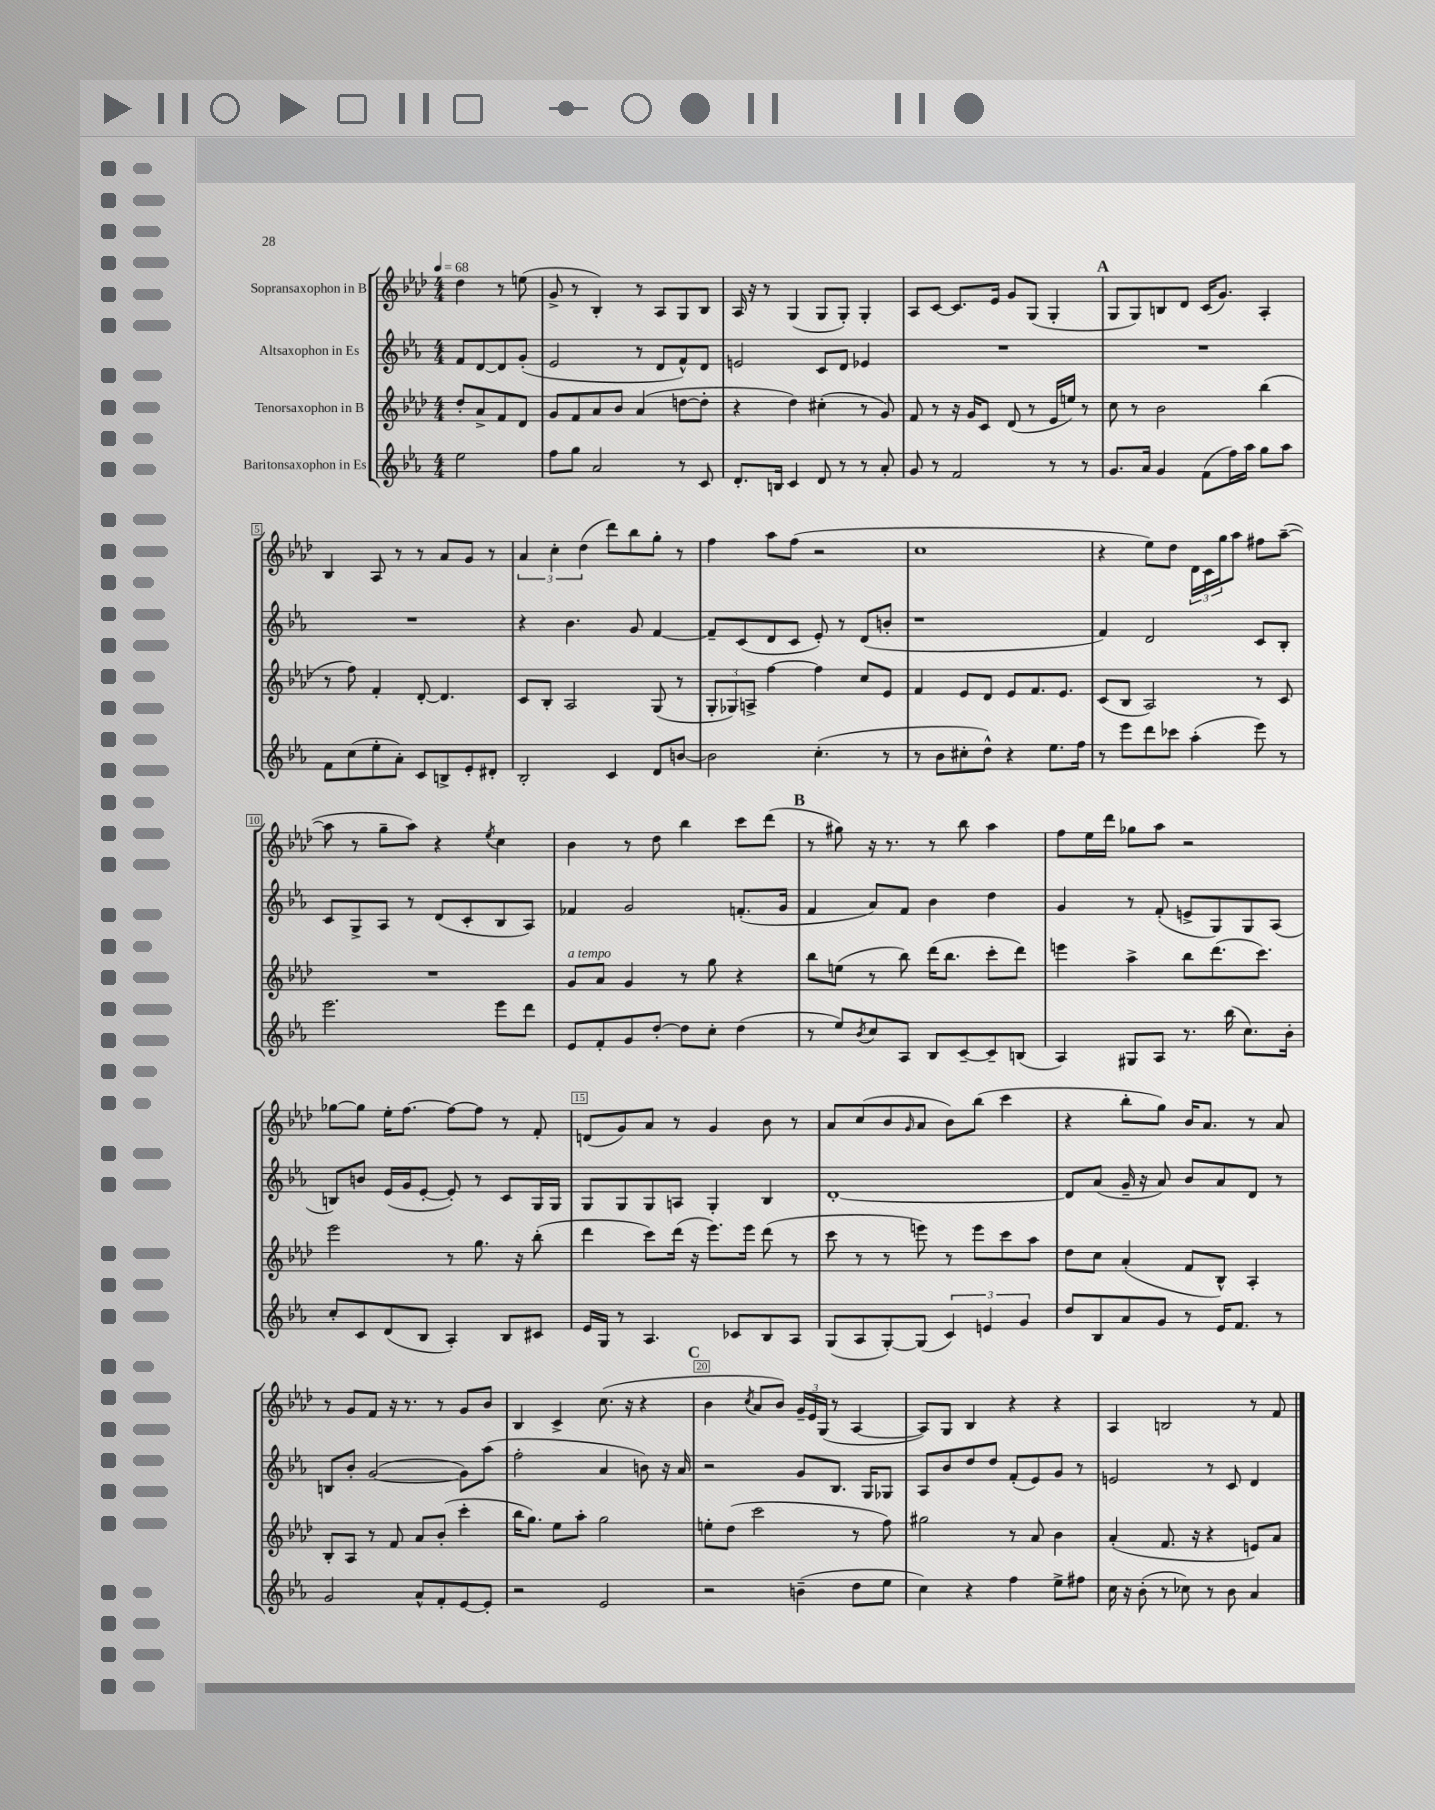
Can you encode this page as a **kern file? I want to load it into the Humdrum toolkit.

**kern	**kern	**kern	**kern
*part4	*part3	*part2	*part1
*staff4	*staff3	*staff2	*staff1
*I"Baritonsaxophon in Es	*I"Tenorsaxophon in B	*I"Altsaxophon in Es	*I"Sopransaxophon in B
*clefG2	*clefG2	*clefG2	*clefG2
*k[b-e-a-]	*k[b-e-a-d-]	*k[b-e-a-]	*k[b-e-a-d-]
*M4/4	*M4/4	*M4/4	*M4/4
*MM68	*MM68	*MM68	*MM68
=	=	=	=
2ee-\	8dd-'/L	8f/L	4dd-\
.	8a-^/	[8d/	.
.	8f/	8d/]	8r
.	8d-/J	(8g'/J	(8een\
=1	=1	=1	=1
8ff\L	8g/L	2e-/	8g^/
8gg\J	8f/	.	8r
2a-/	8a-/	.	4B-'/)
.	8b-/J	.	.
.	(4a-/	8r	8r
.	.	8d/L	8A-/L
8r	[8ddn\L	8f^^/)	8G/
8c/	8dd'\J]	8d/J	8B-/J
=2	=2	=2	=2
8.d'/L	4r	2en/	16A-/
.	.	.	16r
.	.	.	8r
16Bn/Jk	.	.	.
4c/	4dd-\)	.	(4G/
8d/	(4cc#X'\	8c/L	8G/L
8r	.	8d/J	8G'/J)
8r	8r	4e-X/	4G'/
8a-'/	8g/)	.	.
=3	=3	=3	=3
8g/	8f/	1r	8A-/L
8r	8r	.	[8c/J
2f/	16r	.	8.c/L]
.	16g/KL	.	.
.	8c/J	.	.
.	.	.	16e-/Jk
.	(8d-/	.	8g/L
.	8r	.	(8G/J
8r	16e-/LL	.	4G'/
.	16een/JJ)	.	.
8r	8r	.	.
!!LO:REH:place=s1:t=A
=4	=4	=4	=4
8.g/L	8cc\	1r	8G/L
.	8r	.	8G/)
16a-/Jk	.	.	.
4g/	2b-\	.	8Bn/
.	.	.	8d-/J
(8f\L	.	.	(16c/KL
.	.	.	8.g/J)
16ff\L)	.	.	.
16aa-\JJ	.	.	.
8gg\L	(4bb-\	.	4A-'/
8aa-\J	.	.	.
!!LO:LB:g=z
=5	=5	=5	=5
8f\L	8r	1r	4B-/
(8cc\	8ff\)	.	.
8ee-'\	4f'/	.	8A-/
8a-'\J)	.	.	8r
8c/L	[8d-'/	.	8r
8Bn^/	4.d-/]	.	8a-/L
8e-'/	.	.	8g/J
8d#X'/J	.	.	8r
=6	=6	=6	=6
2B-'/	8c/L	4r	6a-/
.	8B-'/J	.	.
.	.	.	6cc'\
.	2A-/	4.b-\	.
.	.	.	(6dd-\
4c/	.	.	8ddd-\L)
.	.	8g/	8bb-\
8d/L	(8G/	[4f/	8gg'\J
[8bn/J	8r	.	8r
=7	=7	=7	=7
2b\]	12G'/L	8f~/L]	4ff\
.	12G-X/)	.	.
.	.	(8c/	.
.	12An^/J	.	.
.	[4ff\	8d/	8aa-\L
.	.	8c/J	(8ff\J
(4.cc'\	4ff\]	8e-'/)	2r
.	.	8r	.
.	8cc/L	(8d/L	.
8r	8e-/J	8bn'/J	.
=8	=8	=8	=8
8r	4f/	1r	1cc
8b-\L	.	.	.
8cc#X'\	8e-/L	.	.
8dd^^\J)	8d-/J	.	.
4r	8e-/L	.	.
.	8.f/	.	.
8.ee-\L	.	.	.
.	8.e-/J	.	.
16ff\Jk	.	.	.
=9	=9	=9	=9
8r	(8c/L	4f/)	4r
8eee-\L	8B-/J	.	.
8ddd\	2A-/)	2d/	8ee-\L)
8ccc-X\J	.	.	8dd-\J
(4aa-'\	.	.	24d-\LL
.	.	.	24c\
.	.	.	24gg\J
.	.	.	8aa-\J
8eee-\)	8r	8c/L	8ff#X\L
8r	8c/	8B-'/J	([8aa-~\J
!!LO:LB:g=z
=10	=10	=10	=10
2.eee-\	1r	8c/L	8aa-\]
.	.	8G^/	8r
.	.	8A-/J	8gg~\L
.	.	8r	8aa-\J)
.	.	(8d/L	4r
.	.	8c'/	.
.	.	.	8qee-/
8eee-\L	.	8B-/	4cc\
8ddd\J	.	8A-/J)	.
=11	=11	=11	=11
!	!LO:TX:a:i:t=a tempo	!	!
8e-/L	8g/L	4f-X/	4b-\
8f'/	8a-/J	.	.
8g/	4g/	2g/	8r
[8dd'/J	.	.	8dd-\
8dd\L]	8r	.	4bb-\
8cc'\J	8gg\	.	.
(4dd\	4r	(8.fn'/L	8ccc\L
.	.	.	(8ddd-\J
.	.	16g/Jk	.
!!LO:REH:place=s1:t=B
=12	=12	=12	=12
8r	8bb-\L	4f/	8r
8ee-/L)	(8een\J	.	8gg#X\)
8qb-/	.	.	.
8cc/	8r	8a-/L)	16r
.	.	.	8.r
8A-/J	8bb-\)	8f/J	.
8B-/L	(16ddd-\KL	4b-\	8r
.	8.bb-\J	.	.
[8c~/	.	.	8bb-\
8c~/]	8ccc'\L	4dd\	4aa-\
(8Bn/J	8ddd-\J)	.	.
=13	=13	=13	=13
4A-/)	4eeen\	4g/	8ff\L
.	.	.	16ee-\L
.	.	.	16ddd-\JJ
8G#X/L	4aa-^\	8r	8gg-X\L
8A-/J	.	(8f'/	8aa-\J
8.r	8bb-\L	8en^/L	2r
.	(8.ddd-\	8G/)	.
(16bb-\	.	.	.
8.cc\L)	.	8G/	.
.	8.ccc\J)	.	.
.	.	(8A-/J	.
16b-'\Jk	.	.	.
!!LO:LB:g=z
=14	=14	=14	=14
8cc'/L	2eee-\	8Bn/L)	[8gg-X\L
8c/	.	8bn/J	8gg-\J]
(8d/	.	(16e-/LL	16ee-'\KL
.	.	16g/J	[8.ff\J
8B-/J	.	[8e-'/J	.
4A-'/)	8r	8e-'/])	8ff\L_
.	8.gg\	8r	8ff\J]
8B-/L	.	8c/L	8r
.	16r	.	.
8c#X/J	(8bb-'\	16G/L	8f'/
.	.	16G/JJ	.
=15	=15	=15	=15
16e-/LL	4ddd-\	8G/L	(8dn/L
16G/JJ	.	.	.
8r	.	8G/	8g/)
4.A-/	8ccc\L)	8G/	8a-/J
.	(16ddd-\Jk	8An/J	8r
.	16r	.	.
.	8.eee-\L)	4G'/	4g/
8c-X/L	.	.	.
.	16eee-\Jk	.	.
8B-/	(8ddd-\	4B-/	8b-\
8A-/J	8r	.	8r
=16	=16	=16	=16
(8G/L	8ccc\	[1d'	8a-/L
8A-/	8r	.	(8cc/
[8G'/)	8r	.	8b-/
.	.	.	16qqg/
(8G/J]	8eeen\)	.	8a-/J
6c/)	8r	.	8b-\L)
.	8eee\L	.	(8bb-\J
6en/	.	.	.
.	8ccc\	.	4ccc\
6g/	.	.	.
.	8aa-\J	.	.
=17	=17	=17	=17
8dd/L	8dd-\L	8d/L]	4r
8B-/	8cc\J	(8a-/J	.
8a-/	(4a-'/	16g~/	8bb-'\L
.	.	16r	.
8g/J	.	8a-/)	8gg\J)
8r	8f/L	8b-/L	16b-/KL
.	.	.	8.a-/J
16e-/KL	8B-^^/J)	8a-/	.
8.f/J	.	.	.
.	4A-'/	8d/J	8r
8r	.	8r	8a-/
!!LO:LB:g=z
=18	=18	=18	=18
2g/	8B-'/L	8Bn/L	8r
.	8A-/J	8b-'/J	8g/L
.	8r	([2g/	8f/J
.	8f/	.	16r
.	.	.	8.r
8a-^^/L	8a-/L	.	.
8f'/	(8b-'/J	.	8r
[8e-/	4ccc'\	8g\L])	8g/L
8e-'/J]	.	(8aa-\J	8b-/J
=19	=19	=19	=19
2r	16bb-\KL	2ff'\	4B-/
.	8.gg\J)	.	.
.	8ee-\L	.	4c^/
.	8aa-'\J	.	.
2e-/	2gg\	4a-/	(8.cc\
.	.	.	16r
.	.	8bn\)	4r
.	.	16r	.
.	.	16a-/	.
!!LO:REH:place=s1:t=C
=20	=20	=20	=20
2r	8een'\L	2r	4b-\
.	(8dd-\J	.	.
.	.	.	8qcc/
.	2ccc\	.	8a-/L
.	.	.	8b-/J)
(4bn~\	.	8g/L	24g~/LL
.	.	.	24e-/
.	.	.	(24G/JJ
.	.	8.B-/J	8r
8dd\L	8r	.	[4A-/
.	.	16G/KL	.
8ee-\J	8ff\)	8G-X/J	.
=21	=21	=21	=21
4cc\)	2gg#X\	8A-/L	8A-/L])
.	.	8b-/	8G/J
4r	.	8dd/	4B-/
.	.	8dd/J	.
4ff\	8r	(8f'/L	4r
.	8a-/	8e-/)	.
8ee-^\L	4b-\	8g/J	4r
8ff#X\J	.	8r	.
=22	=22	=22	=22
16cc\	(4a-'/	2en/	4A-/
16r	.	.	.
(8b-'\	.	.	.
8r	8.f/	.	2Bn/
8cc-X\)	.	.	.
.	16r	.	.
8r	4r	8r	.
8b-\	.	8c/	.
4a-/	8en/L)	4d/	8r
.	8a-/J	.	8f/
==	==	==	==
*-	*-	*-	*-
